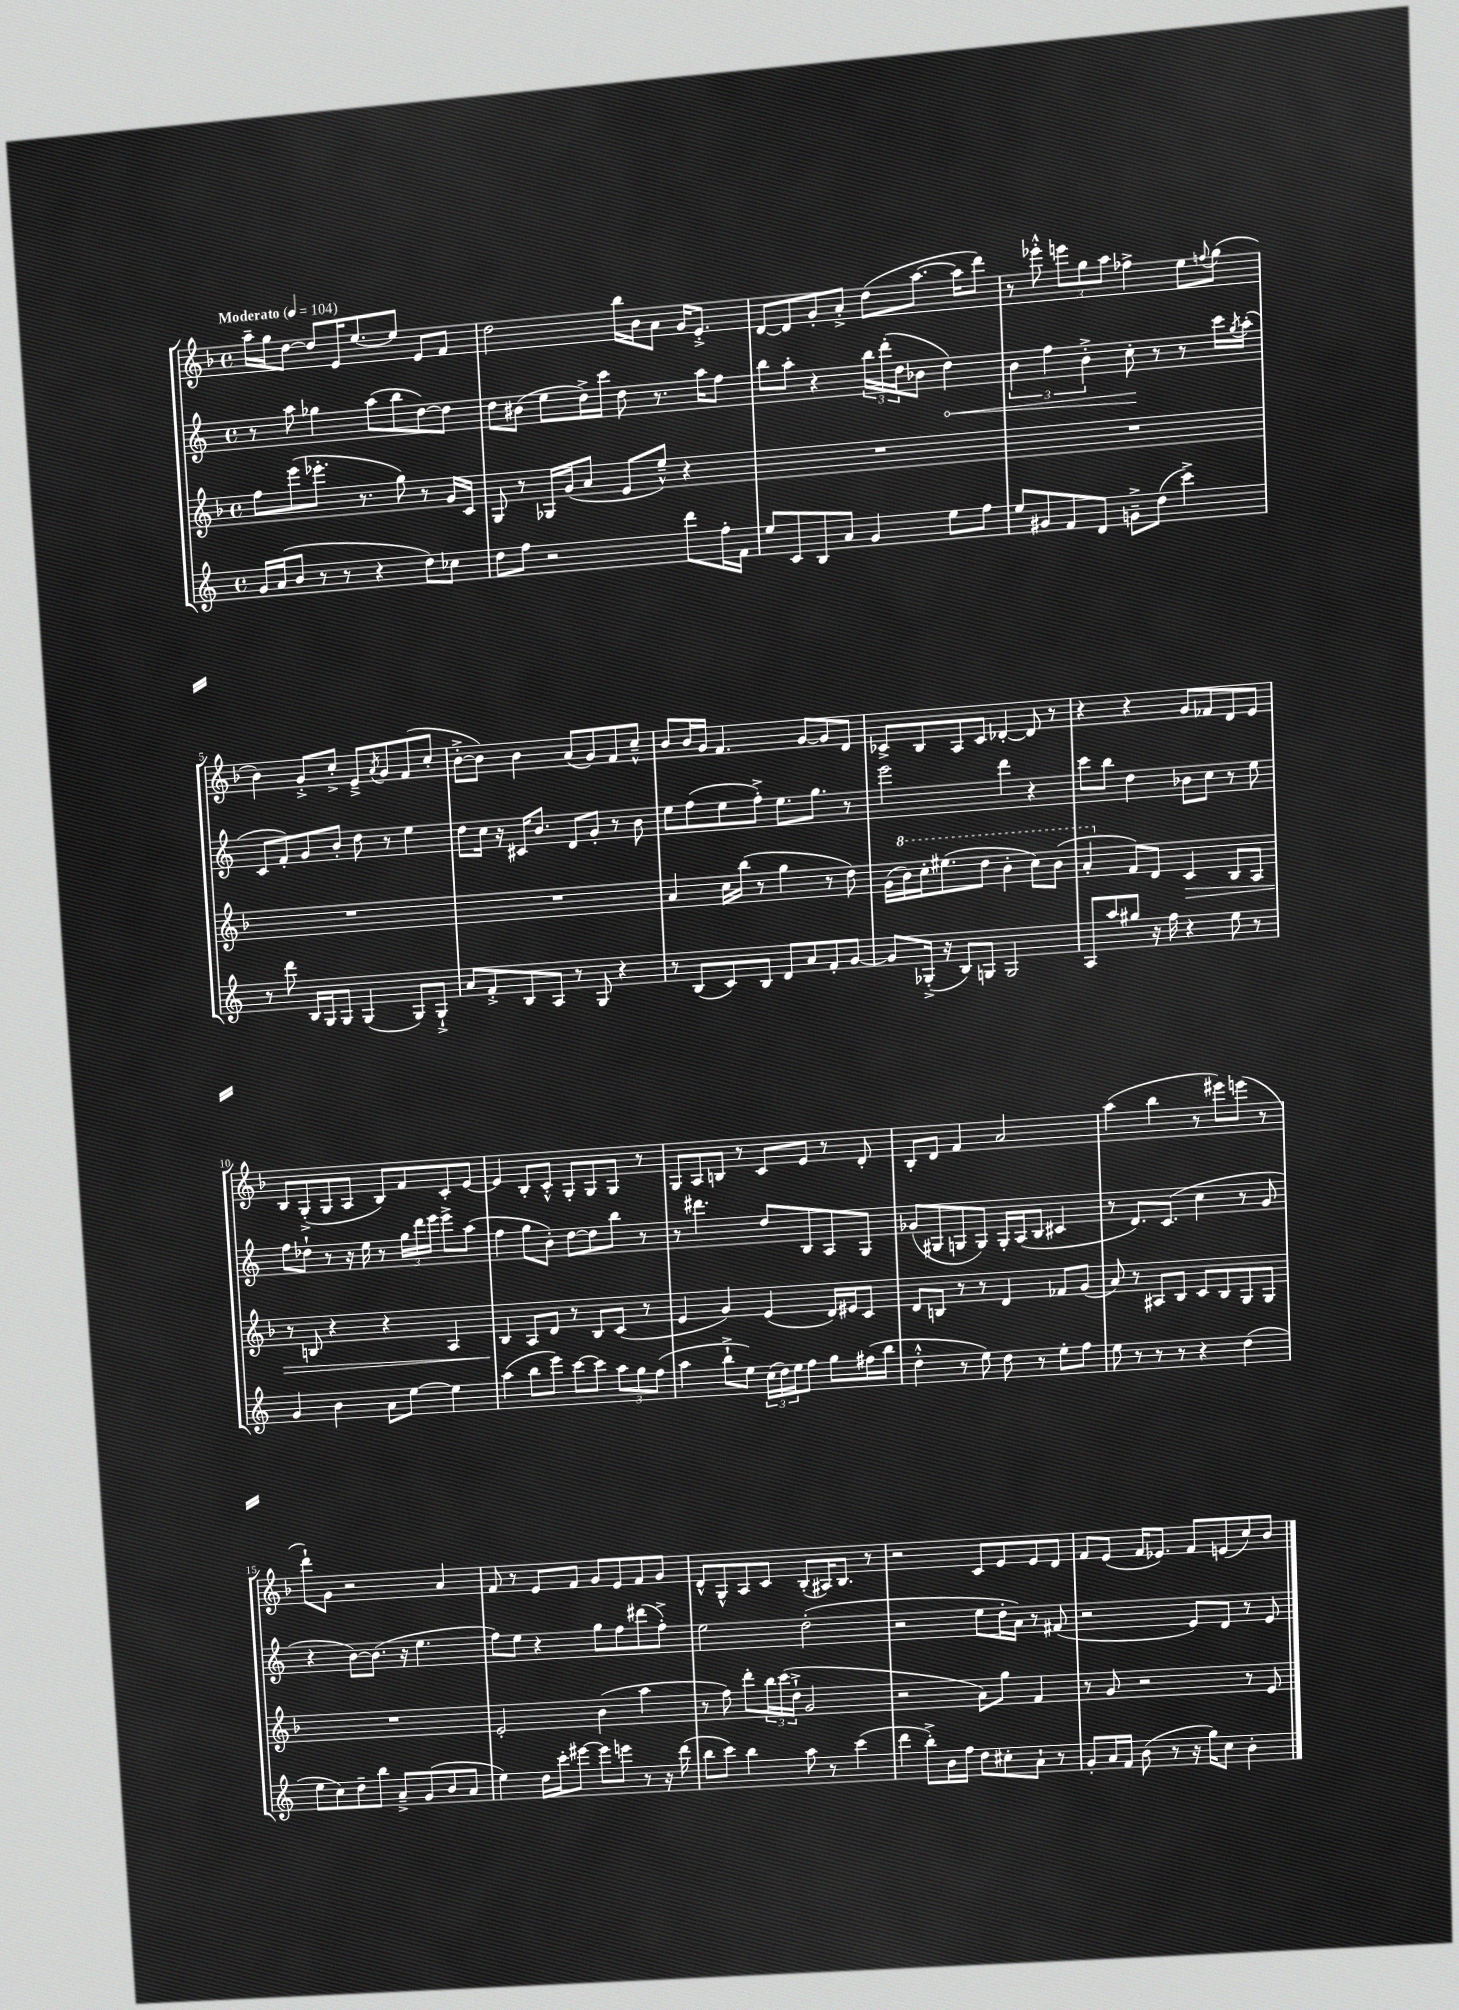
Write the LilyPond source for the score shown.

<<
\new StaffGroup <<
\new Staff = "s0" {
    \clef treble \key f \major \defaultTimeSignature \time 4/4 \tempo "Moderato" 4 = 104
    a''16-- g''16 d''8~ d''8 e'16 e''8.~ e''8 e'8 f'8 |
    d''2 bes''16 bes'16 a'8 g'16 e'8.-.-> |
    d'8~ d'8 g'8-. a'8-.-> d''8( a''8.~ a''16 d'''8) |
    r8 ees'''8-.-^ \tuplet 3/2 { e'''8 g''8 a''8 } fes''4-> e''8 \appoggiatura { f''8 } g''8( |
    bes'4) g'8-.-> c''8-.-> e'8---> \acciaccatura { a'8 } g'8 f'8( c''8-. |
    bes'8~-.-> bes'8) bes'4 a'8( g'8) f'8 c''8---^ |
    bes'8 bes'16 g'16 f'4. g'8~ g'8 d'8 |
    ces'8-> bes8 a8 ces'8 des'4~-. des'8 r8 |
    r4 r4 g'8 fes'8 d'8 e'8 |
    bes8 g8-.->( g8 a8 bes8) f'8 c'8-. e'8~ |
    e'4 bes8-. c'8-.-^ g8-. g8 g8 r8 |
    g8 a8 b8 r8 c'8 e'8 r8 d'8-. |
    bes8-. d'8 f'4 a'2 |
    a''4( bes''4 r8 eis'''8) e'''8( r8 |
    d'''8-!) g'8 r2 a'4 |
    f'8 r8 e'8 f'8 g'8 e'8 f'8 g'8 |
    d'8-^ g8-^ a8 c'8 bes8-.( ais16) bes8. r8 |
    r2 c'8 e'8 e'8 d'8 |
    f'8 e'8( f'16 ees'8.) f'8 e'8( c''8) bes'8 \bar "|." |
}
\new Staff = "s1" {
    \clef treble \key c \major \defaultTimeSignature \time 4/4
    r8 a''8 ges''4 a''8( b''8 d''8~) d''8 |
    d''8 bis'8( e''8 d''16->) c'''16 d''8 r8. a''16 f''8 |
    b''8 a''8-. r4 \tuplet 3/2 { b''16 d'''16-.( d''16 } bes'8 \once \override Hairpin.circled-tip = ##t d''4\<) |
    \tuplet 3/2 { b'4 f''4 b'4-.-> } c''8-.\! r8 r8 c'''16 \acciaccatura { g''8 } a''16-.( |
    c'8 f'8-.) g'8 b'8-. d''8 r8 e''4 |
    d''8 c''16 r16 cis'16 b'8. d'8 g'8-. r8 b'8 |
    e''8 f''8( e''8 f''8-.->) e''8. g''8. r8 |
    e'''2 d'''4 r4 |
    c'''8 b''8 d''4 bes'8 c''8 r8 e''8 |
    f''8 des''8-! r8 r16 e''16 r8 \tuplet 3/2 { g''16 d'''16 e'''16 } e'''8-> a''8( |
    f''4 g''8 b'8-.) d''8~ d''8 b''8 r8 |
    r8 dis'''4. d''8 b8 a8 g8 |
    ges'8( gis8 g8 g8) g16-. a16( b8 cis'4 |
    r8 d'8.) c'8.( c''4 r8 g'8 |
    r4 b'8~) b'8.( r16 e''4. |
    f''8) e''8 r4 g''8 f''8 dis'''8( f''8-.->) |
    e''2 d''2-.( |
    r2 e''8 d''16-. a'16) r8 fis'8( |
    r2 e'8) d'8 r8 e'8 \bar "|." |
}
\new Staff = "s2" {
    \clef treble \key f \major \defaultTimeSignature \time 4/4
    f''8 e'''8( ees'''8.-. r8. g''8) r8 g'16 c'16 |
    g8 r8 ges16 g'16( a'8 e'8 e''8---^) r4 |
    R1 |
    R1 |
    R1 |
    R1 |
    a'4 c''16 bes''16( r8 g''4 r8 d''8) |
    g'16( \ottava #1 bes''16) c'''16-. eis'''8.( d'''8 bes''4-. c'''8) bes''8( |
    a''4-. \ottava #0 f'8) d'8 c'4\> bes8 a8 |
    r8 b8 r4 r4 a4 |
    bes4\! a8 d'8 r8 bes8 c'8( r8 |
    e'4 g'4) e'4( d'16) eis'16 c'8 |
    d'8 b8 r8 r8 d'4 fes'8 g'8( |
    a'8) r8 ais8 bes8 c'8 bes8 g8 g8 |
    R1 |
    e'2-. bes'4( a''4 |
    r8 f''8) d'''8-. \tuplet 3/2 { bes''16 c'''16( d''16-!-> } g'2 |
    r2 a'8) g''8 f'4 |
    r8 g'8 r2 r8 e'8 \bar "|." |
}
\new Staff = "s3" {
    \clef treble \key c \major \defaultTimeSignature \time 4/4
    g'16 a'16( b'8 r8 r8 r4 d''8) ces''8 |
    d''8 f''8 r2 d'''8 f''16-. f'16 |
    e''8 c'8 b8 a'8 g'4 e''8 f''8 |
    e''8 gis'8 f'8 d'8 g'8---> d''8( c'''4->) |
    r8 d'''8 b16 g16 g8 g4( g8) g8-!-> |
    a'8 f'8-.-> b8 a8 r8 g8 r4 |
    r8 b8( c'8) b8 d'8 a'8 f'8-. g'8~ |
    g'8 ges16-.->( r16 b8) g8 g2 |
    a8 a''8 gis''8 r16 f''16 r4 e''8 r8 |
    g'4 b'4 a'8 e''8~ e''4 |
    a''4( b''8 e'''8) c'''8~ c'''8 \tuplet 3/2 { a''8 g''8 f''8( } |
    a''4 b''8-!-> e''8) \tuplet 3/2 { c''16( d''16) e''16 } f''8 g''8 fis''16( b''16 |
    d''4-.-^ r8 e''8) d''8 r8 e''8-. f''8 |
    e''8 r8 r8 r8 r4 d''4( |
    e''8 c''8) d''8-- b''8 a'8---> g'8( b'8 a'8 |
    e''4) d''16 c'''16-. eis'''8~ eis'''8 e'''8 r8 r16 d'''16( |
    b''8 c'''8) b''4 a''8 r8 c'''4( |
    d'''4 b''8-.->) b'16 f''16 d''8 cis''8-. a'8-! r8 |
    g'8-. a'16 f'16 b'8( r8 r16 g''16) c''8 b'4-. \bar "|." |
}
>>
>>
